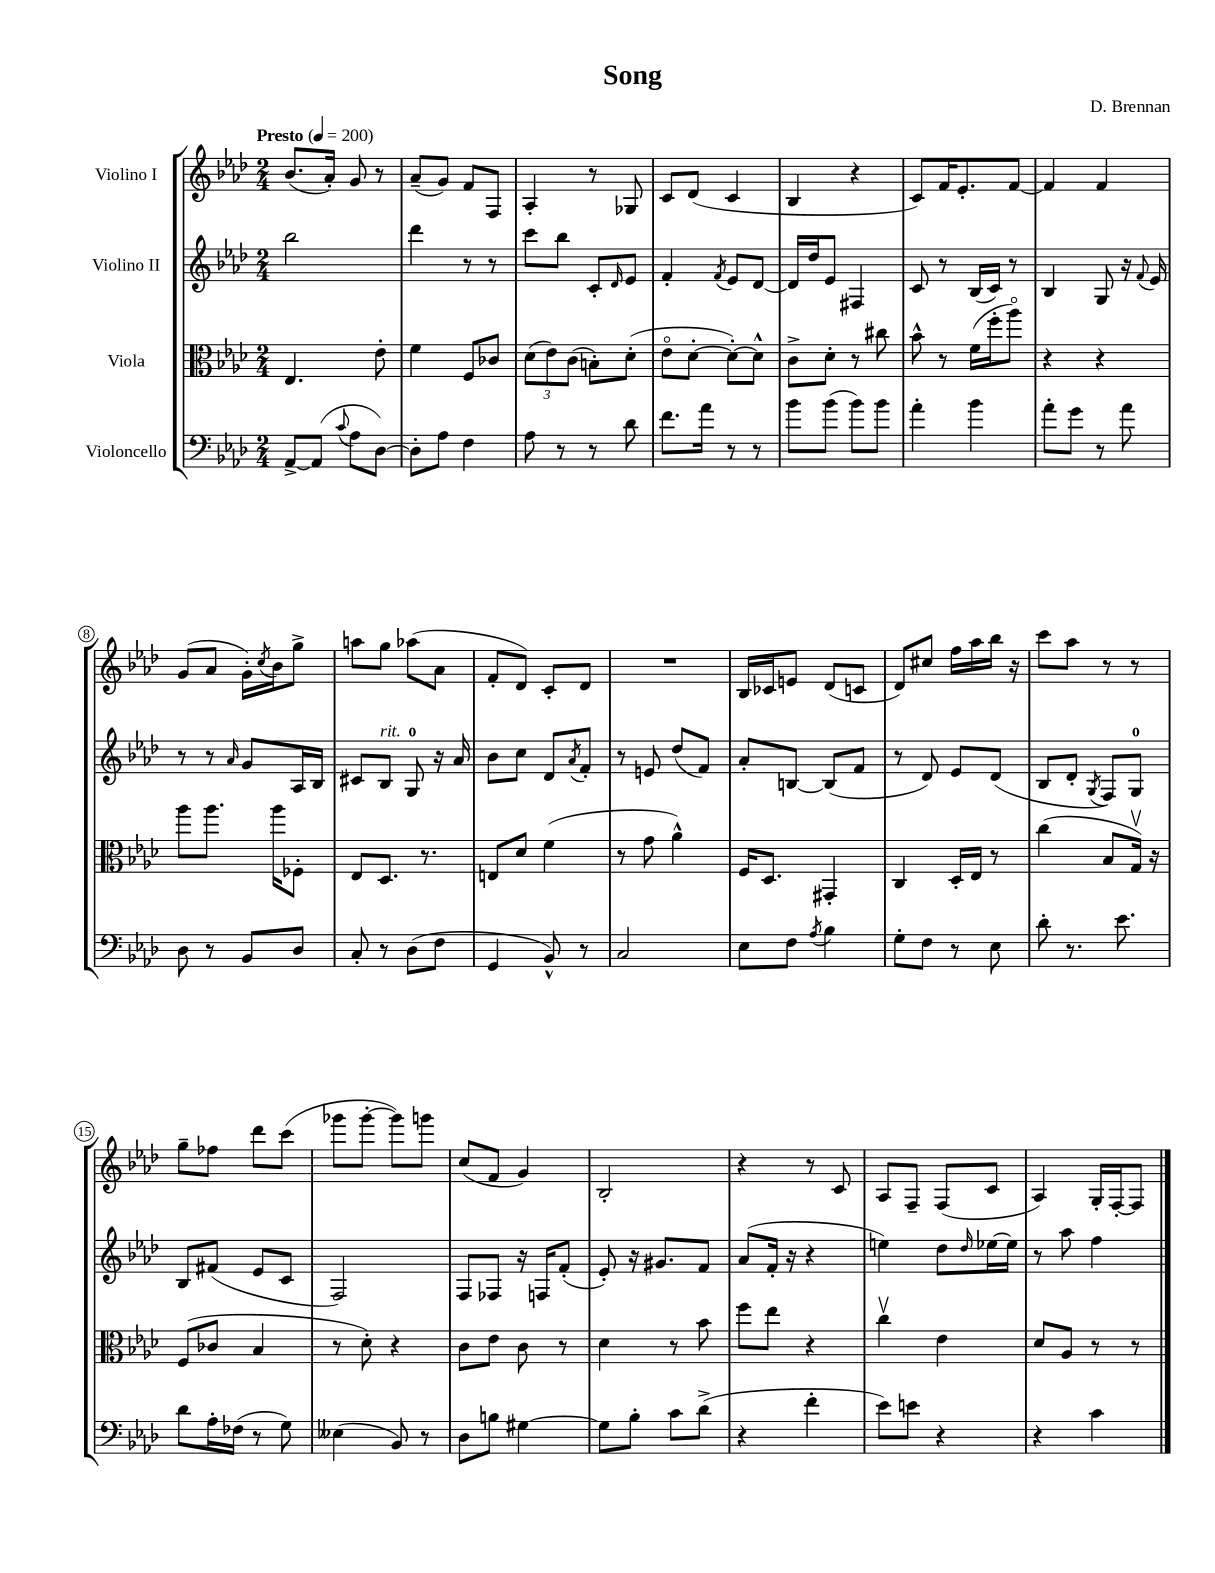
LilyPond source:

\header { title = "Song" composer = "D. Brennan" }
<<
\new StaffGroup <<
\new Staff = "s0" \with { instrumentName = "Violino I" } {
    \clef treble \key aes \major \numericTimeSignature \time 2/4 \tempo "Presto" 4 = 200
    bes'8.( aes'16-.) g'8 r8 |
    aes'8--( g'8) f'8 f8 |
    aes4-. r8 ges8 |
    c'8 des'8( c'4 |
    bes4 r4 |
    c'8) f'16 ees'8.-. f'8~ |
    f'4 f'4 |
    g'8( aes'8 g'16-.) \acciaccatura { c''8 } bes'16 g''8-> |
    a''8 g''8 aes''8( aes'8 |
    f'8-. des'8) c'8-. des'8 |
    R2 |
    bes16 ces'16 e'8 des'8( c'8 |
    des'8) cis''8 f''16 aes''16 bes''16 r16 |
    c'''8 aes''8 r8 r8 |
    g''8-- fes''8 des'''8 c'''8( |
    ges'''8 ges'''8~-. ges'''8) g'''8 |
    c''8( f'8 g'4) |
    bes2-. |
    r4 r8 c'8 |
    aes8 f8-- f8( c'8 |
    aes4) g16-. f16~-. f8 \bar "|." |
}
\new Staff = "s1" \with { instrumentName = "Violino II" } {
    \clef treble \key aes \major \numericTimeSignature \time 2/4
    bes''2 |
    des'''4 r8 r8 |
    c'''8 bes''8 c'8-. \grace { des'16 } ees'8 |
    f'4-. \acciaccatura { f'8 } ees'8 des'8~ |
    des'16 des''16 ees'8 fis4 |
    c'8 r8 bes16( c'16) r8 |
    bes4 g8 r16 \appoggiatura { f'8 } ees'16 |
    r8 r8 \grace { aes'16 } g'8 aes16 bes16 |
    cis'8 bes8^\markup { \italic "rit." } g8-0 r16 aes'16 |
    bes'8 c''8 des'8 \acciaccatura { aes'8 } f'8-. |
    r8 e'8 des''8( f'8) |
    aes'8-. b8~ b8( f'8 |
    r8 des'8) ees'8 des'8( |
    bes8 des'8-. \acciaccatura { g8 } f8) g8-0 |
    bes8 fis'8( ees'8 c'8 |
    f2) |
    f8 fes8 r16 f16 f'8-.( |
    ees'8-.) r16 gis'8. f'8 |
    aes'8( f'16-. r16 r4 |
    e''4) des''8 \grace { des''16 } ees''16~ ees''16 |
    r8 aes''8 f''4 \bar "|." |
}
\new Staff = "s2" \with { instrumentName = "Viola" } {
    \clef alto \key aes \major \numericTimeSignature \time 2/4
    ees4. ees'8-. |
    f'4 f8 ces'8 |
    \tuplet 3/2 { des'8( ees'8) c'8( } b8-.) des'8-.( |
    ees'8\flageolet des'8~-. des'8~-.) des'8-^ |
    c'8-> des'8-. r8 cis''8 |
    bes'8-^ r8 f'16( f''16-. aes''8\flageolet) |
    r4 r4 |
    aes''8 aes''8. aes''16 fes8-. |
    ees8 des8. r8. |
    e8 des'8 f'4( |
    r8 g'8 aes'4-^) |
    f16 des8. gis,4-. |
    c4 des16-. ees16 r8 |
    c''4( bes8 g16\upbow) r16 |
    f8( ces'8 bes4 |
    r8 des'8-.) r4 |
    c'8 ees'8 c'8 r8 |
    des'4 r8 bes'8 |
    f''8 ees''8 r4 |
    c''4\upbow ees'4 |
    des'8 aes8 r8 r8 \bar "|." |
}
\new Staff = "s3" \with { instrumentName = "Violoncello" } {
    \clef bass \key aes \major \numericTimeSignature \time 2/4
    aes,8~-> aes,8( \appoggiatura { c'8 } aes8 des8~) |
    des8-. aes8 f4 |
    aes8 r8 r8 des'8 |
    f'8. aes'16 r8 r8 |
    bes'8 bes'8( bes'8) bes'8 |
    aes'4-. bes'4 |
    aes'8-. g'8 r8 aes'8 |
    des8 r8 bes,8 des8 |
    c8-. r8 des8( f8 |
    g,4 bes,8-^) r8 |
    c2 |
    ees8 f8 \acciaccatura { aes8 } bes4 |
    g8-. f8 r8 ees8 |
    des'8-. r8. ees'8. |
    des'8 aes16-. fes16( r8 g8) |
    eeses4( bes,8) r8 |
    des8 b8 gis4~ |
    gis8 bes8-. c'8 des'8->( |
    r4 f'4-. |
    ees'8) e'8 r4 |
    r4 c'4 \bar "|." |
}
>>
>>
\layout { \context { \Score \override BarNumber.stencil = #(make-stencil-circler 0.1 0.3 ly:text-interface::print) } }
